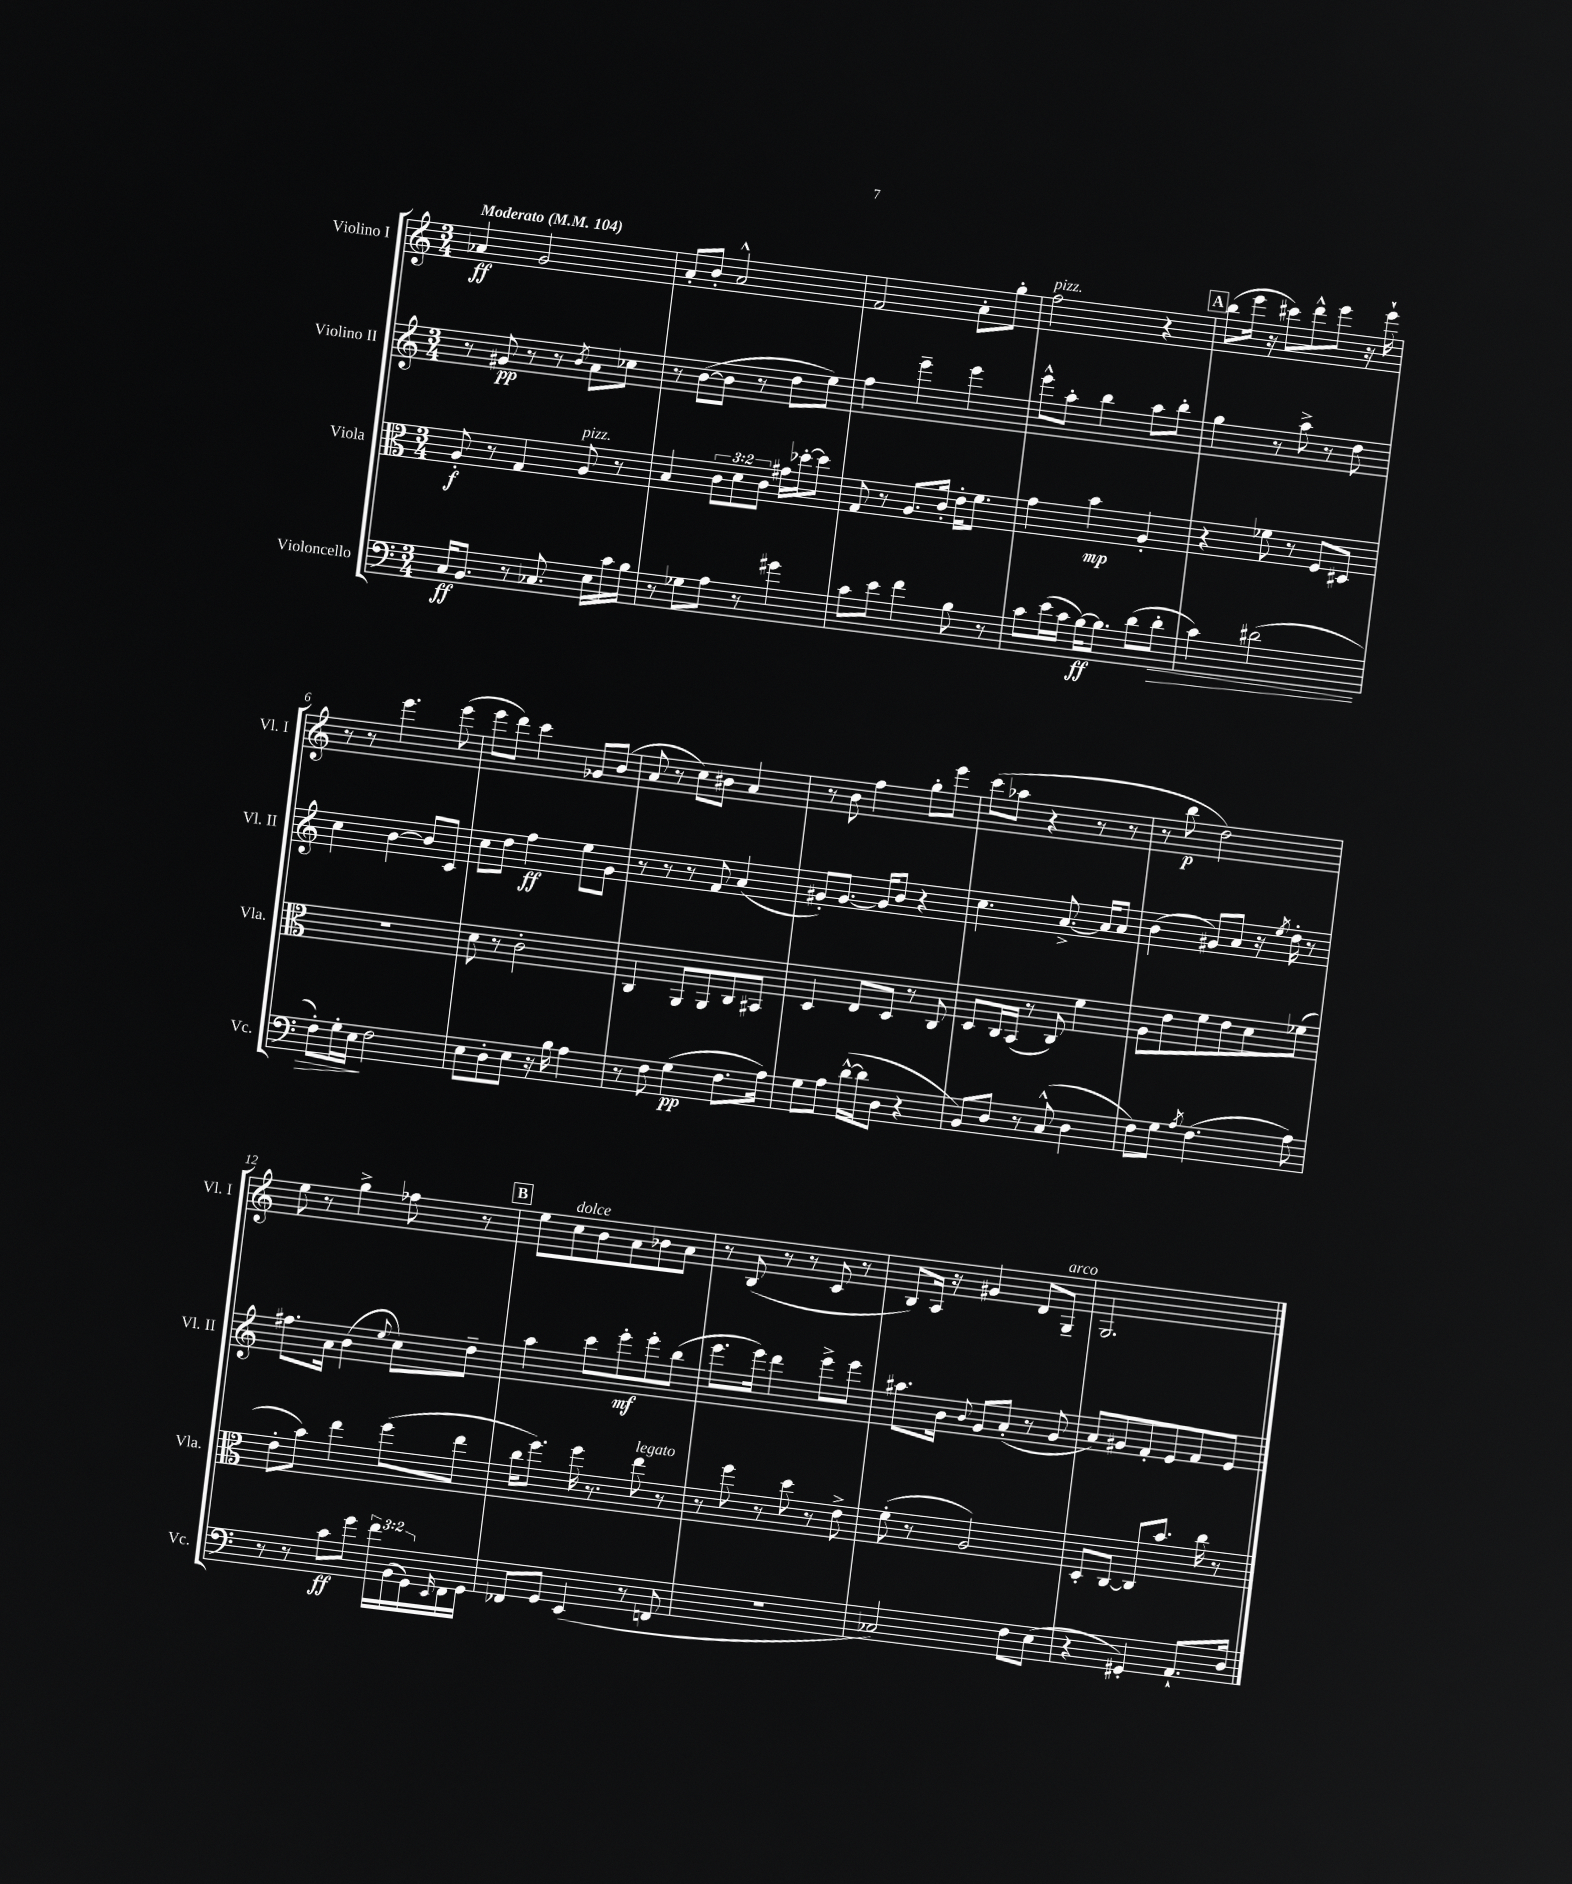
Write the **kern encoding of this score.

**kern	**kern	**kern	**kern
*staff4	*staff3	*staff2	*staff1
*clefF4	*clefC3	*clefG2	*clefG2
*k[]	*k[]	*k[]	*k[]
*M3/4	*M3/4	*M3/4	*M3/4
*MM104	*MM104	*MM104	*MM104
16C/LK	8A'/	8r	4a-/
8.BB/J	.	.	.
.	8r	8g#/	.
8r	4G/	8r	2g/
8.C-/	.	8r	.
.	.	8qb/	.
.	8A/	8a\L	.
16E\LL	.	.	.
16c\	8r	8cc-\J	.
16B\JJ	.	.	.
=	=	=	=
8r	4B/	8r	8a'/L
8G-\L	.	([8b\L	8b'/J
8A\J	12c\L	8b\]J	2a^^/
.	12d\	.	.
8r	.	8r	.
.	12c\J	.	.
4g#\	16g#\LL	8dd\L	.
.	[16dd-'\J	.	.
.	8dd-\]J	8ee\J)	.
=	=	=	=
8c\L	8G/	4ff\	2f/
8e\J	8r	.	.
4f\	8.A/L	4eee~\	.
.	16c'/Jk	.	.
8B\	16e'\LK	4eee\	8a'\L
.	8.f\J	.	.
8r	.	.	8gg'\J
=	=	=	=
8c\L	4g\	8eee^^\L	2ff\
(16e\L	.	8aa'\J	.
16c\JJ	.	.	.
[16B\LK)	4b\	4bb\	.
8.B\]J	.	.	.
(8d\L	4A'/	8aa\L	4r
8d'\J	.	8bb'\J	.
=	=	=	=
4c\)	4r	4gg\	(8bb\L
.	.	.	16eee\Jk
.	.	.	16r
(2d#\	8f-\	8r	8ccc#\L)
.	8r	8aa^\	8ddd^^\
.	8F/L	8r	8eee\J
.	8D#/J	8dd\	16r
.	.	.	16eee`\
=	=	=	=
8F'\L)	2.r	4cc\	8r
16G'\L	.	.	8r
16E\JJ	.	.	.
2F\	.	[4b\	4.eee\
.	.	8b/]L	.
.	.	8c/J	(8eee\
=	=	=	=
8E\L	8d\	8cc\L	8eee\L
8D'\	8r	8dd\J	8ddd\J)
8E\J	2c'\	4ff\	4ccc\
16r	.	.	.
16B\	.	.	.
4A\	.	8ee\L	8g-/L
.	.	8g\J	(8b/J
=	=	=	=
8r	4C/	8r	8a/
8F\	.	8r	8r
(4G\	8AA/L	8r	8cc\L)
.	8AA/	8f/	8b#\J
8.F\L	8C/	(4a/	4a/
.	8BB#/J	.	.
16A\Jk)	.	.	.
=	=	=	=
8G\L	4D/	8g#'/L)	8r
8A\J	.	[8.g#/J	8b\
([16d^^\LL	8E/L	.	4ff\
16d\]J	.	16g#/]LK	.
8D\J	8D/J	8b/J	.
4r	8r	4r	8gg'\L
.	8C/	.	8eee\J
=	=	=	=
8BB/L)	8D/L	4.cc\	(8ccc\L
8D/J	16C/L	.	8aa-\J
.	(16BB/JJ	.	.
8r	8r	.	4r
(8C^^/	8C/)	[8.a^/	.
4D\	4f\	.	8r
.	.	16a/]LK	.
.	.	8a/J	8r
=	=	=	=
8F\L)	8A\L	(4b\	8r
8G\J	8e\	.	8bb\
8qA/	.	.	.
(4.F\	8f\	8g#/L)	2dd\)
.	8e\	8a/J	.
.	8d\	16r	.
.	.	8qee/	.
.	.	16dd'\	.
8A\)	(8f-\J	8r	.
=	=	=	=
8r	8e'\L	8.ff#\L	8ee\
8r	8b\J)	.	8r
.	.	16a\Jk	.
8c\L	4ee\	(4b\	4gg^\
8g\J	.	.	.
.	.	8qqee/	.
24f\LL	(8ff\L	8cc\L)	8ff-\
(24BB\	.	.	.
24GG\)	.	.	.
16qqEE/	.	.	.
16FF\	8ee\J	8dd~\J	8r
16GG\JJ	.	.	.
=	=	=	=
8FF-/L	16cc\LK	4aa\	8ee\L
.	8.ff\J)	.	.
8GG/J	.	.	8cc\
(4EE/	16ff\	8ccc\L	8b\
.	8.r	.	.
.	.	8eee'\	8a\
8r	8ee\	8eee'\	8b-\
8FF/	8r	(8bb\J	8a\J
=	=	=	=
2.r	8r	8.eee\L	8r
.	8ff\	.	(8B/
.	.	16eee\Jk)	.
.	8r	4ddd\	8r
.	8dd\	.	8r
.	8r	8eee^\L	8c/
.	8e^\	8eee\J	8r
=	=	=	=
2C-/)	(8f'\	8.aa#\L	8B/L)
.	8r	.	16A/Jk
.	.	16b\Jk	16r
.	.	8qqb/	.
.	2A/)	8g/L	4g#/
.	.	(8a'/J	.
8F\L	.	8r	8d/L
(8E\J	.	8g/	8G~/J
=	=	=	=
4r	8D'/L	8a/L)	2.G/
.	[8C/J	8g#/	.
4GG#'/)	8C/]L	8f'/	.
.	8.b/J	8e/	.
8.AA`/L	.	8f/	.
.	16cc\	.	.
.	8r	8e/J	.
16D/Jk	.	.	.
==	==	==	==
*-	*-	*-	*-
